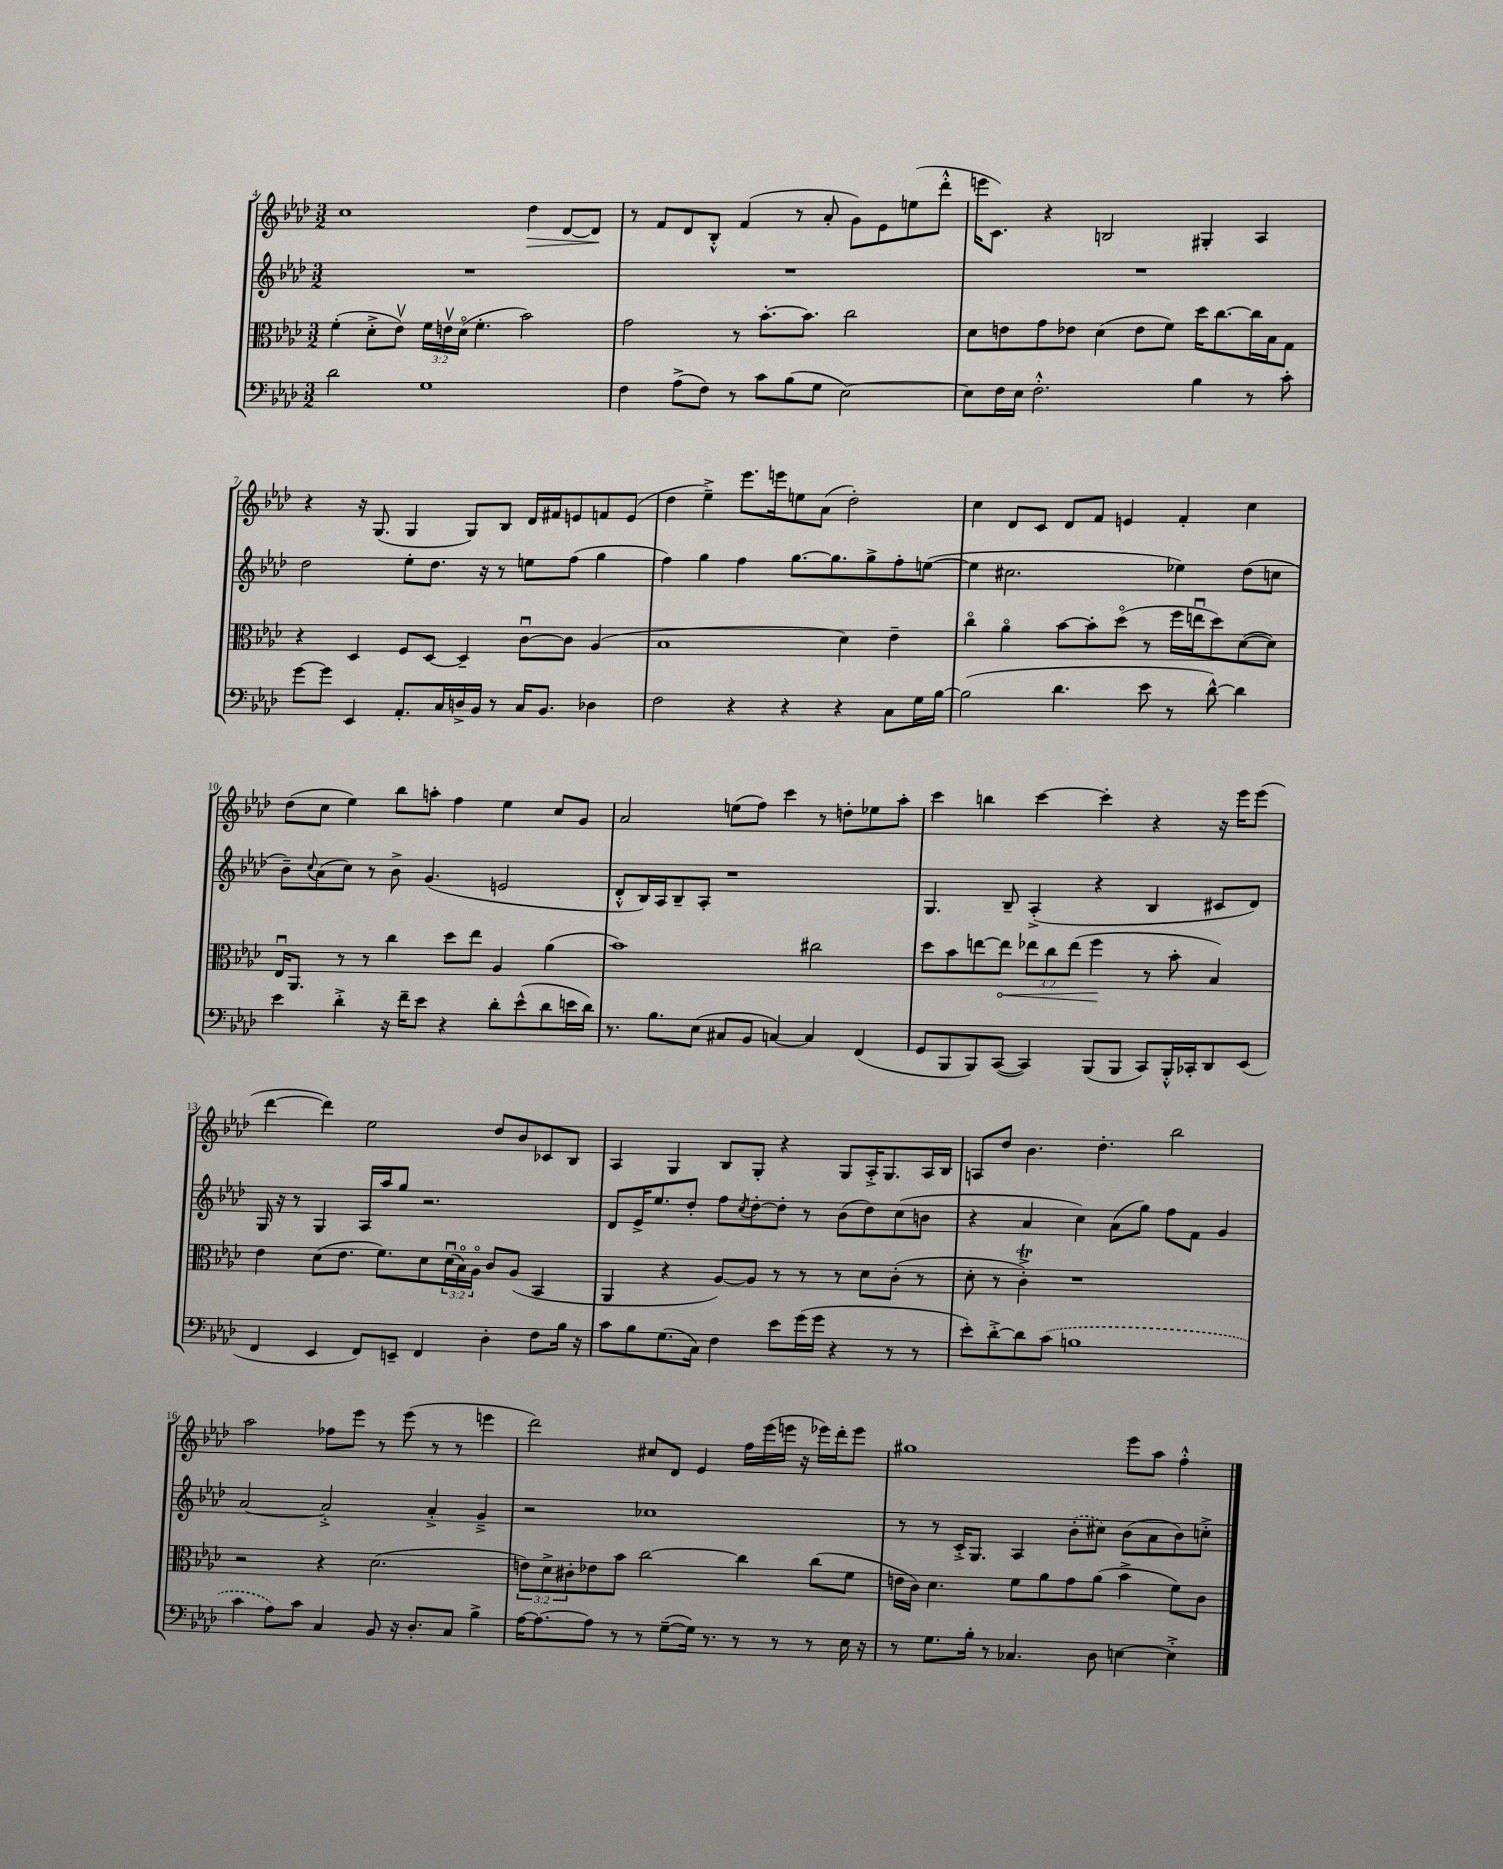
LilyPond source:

<<
\new StaffGroup <<
\new Staff = "s0" {
    \clef treble \key aes \major \numericTimeSignature \time 3/2
    c''1 des''4\> des'8~ des'8\! |
    r8 f'8 des'8 bes8-.-^ f'4( r8 aes'8-. g'8) ees'8 e''8( des'''8-.-^ |
    e'''16 c'8.) r4 b2 gis4-. aes4 |
    r4 r16 g8.( g4 g8) bes8 des'16 fis'16 e'8 f'8 e'8( |
    des''4 ees''4--->) ees'''8. e'''16 e''8 aes'8( des''2-.) |
    c''4 des'8 c'8 des'8 f'8 e'4 f'4-. c''4 |
    des''8( c''8 ees''4) bes''8 a''8-. f''4 ees''4 c''8 g'8 |
    aes'2 e''8( f''8) c'''4 r8 d''8-. ees''8 aes''8-. |
    c'''4 b''4 c'''4~ c'''4-. r4 r16 ees'''16 ees'''8( |
    des'''4~ des'''4) ees''2 des''8 bes'8 ces'8 bes8 |
    aes4 g4 bes8 g8-. r4 g8 aes16-.-> g8. aes16 bes16 |
    a8 des''8 bes'4. des''4.-. bes''2 |
    aes''2 fes''8 ees'''8 r8 ees'''8( r8 r8 e'''4 |
    des'''2) cis''8 des'8 ees'4 f''16 ees'''16( e'''16 r16 ees'''16) des'''16-. ees'''8 |
    gis''1 ees'''8 aes''8 f''4-.-^ \bar "|." |
}
\new Staff = "s1" {
    \clef treble \key aes \major \numericTimeSignature \time 3/2
    R1. |
    R1. |
    R1. |
    des''2 ees''8-. des''8. r16 r8 e''8 f''8( g''4 |
    f''4) g''4 f''4 g''8.~ g''8. g''8-> f''8-. e''8~( |
    e''4 cis''2. ees''4) des''8( c''8 |
    bes'8--) \appoggiatura { c''8 } aes'8( c''8) r8 bes'8-> g'4.( e'2 |
    des'8-.-^ bes16) aes16 bes8-- aes8-. r1 |
    g4. bes8-- aes4-.->( r4 bes4 cis'8 des'8) |
    g16 r16 r8 g4 aes16 aes''16 g''8 r2. |
    des'8 ees'16-> ees''8. des''8-. f''8 \acciaccatura { c''8 } des''8~-. des''8-. r8 bes'8( des''8) c''8( b'8 |
    r4 aes'4 c''4) aes'8( g''8) f''8 f'8 g'4 |
    aes'2~ aes'2-.-> aes'4-.-> g'4---> |
    r2 ces''1 |
    r8 r8 c'16-.-> g8. aes4 \once \slurDashed bes'8-.( cis''8) bes'8( aes'8 bes'8) c''8-.-> \bar "|." |
}
\new Staff = "s2" {
    \clef alto \key aes \major \numericTimeSignature \time 3/2 \override Staff.TupletNumber.text = #tuplet-number::calc-fraction-text
    f'4-.( des'8-.-> ees'8\upbow) \tuplet 3/2 { f'16 e'16\upbow des'16\flageolet( } f'4.-. bes'2) |
    g'2 r8 bes'8.~-. bes'8. c''2 |
    des'8 e'8 g'8 ees'8 des'4( ees'8 f'8) des''16 c''8.~ c''16 bes16 g8 |
    r4 des4 f8 des8~ des4-- c'8~\downbow c'8 aes4( |
    bes1 des'4) ees'4-- |
    c''4\flageolet aes'4\flageolet bes'8~ bes'8-. des''8\flageolet( r8 f''16 e''16\downbow des''8) des'8~( des'8) |
    ees16\downbow aes,8. r8 r8 c''4 des''8 ees''8 aes4 aes'4( |
    bes'1) cis''2 |
    des''8 bes'8 e''8~ \once \override Hairpin.circled-tip = ##t e''8\< \tuplet 3/2 { ees''8 c''8 ees''8( } f''4\! r8 bes'8-. bes4) |
    ees'4 des'8( ees'8. f'8.) des'8 \tuplet 3/2 { des'16\downbow( bes16\flageolet) aes16\flageolet } c'8 aes8( bes,4 |
    aes,4 r4 aes8~) aes8 r8 r8 r8 des'8 c'8-.( r8 |
    des'8-. r8 c'4-.->\trill) r1 |
    r2 r4 des'2.( |
    \tuplet 3/2 { e'8) des'8-> cis'8-. } ees'8 bes'8 c''2~ c''4 c''8( f'8 |
    e'16 c'16) des'4. f'8 aes'8 g'8 aes'8( bes'4-> f'8) c'8 \bar "|." |
}
\new Staff = "s3" {
    \clef bass \key aes \major \numericTimeSignature \time 3/2
    des'2 g1 |
    f4 aes8->( f8) r8 c'8 bes8( g8 ees2~) |
    ees8 f16 ees16 f2.-.-^ bes4 r8 c'8-. |
    g'8~ g'8 ees,4 aes,8.-. c16 d16-> bes,16 r8 c16 bes,8. des4 |
    f2 r4 r4 r4 c8 g16 bes16~ |
    bes2( des'4. ees'8 r8 des'8~-^) des'4 |
    ees'4 des'4-.-> r16 f'16-- ees'8 r4 des'8-. ees'8-^( des'8 e'16 des'16) |
    r8. bes8. ees8( cis8 bes,8 c4~) c4 f,4( |
    g,8 bes,,8 bes,,8) c,8~( c,4) bes,,8( bes,,8 c,8) bes,,16-.-^ ces,16-. des,8 ees,8( |
    f,4 ees,4 f,8) e,8-- f,4 des4-. f8 bes16 r16 |
    c'8 bes8 g8.( c16) f4 ees'8 g'16( g'16 r4 r8 r8 |
    ees'8-.) des'8~-.-> des'8 \once \slurDashed c'8( b1 |
    c'4 aes8) c'8 c4 bes,8 r16 des8.-. c8 bes4-> |
    aes16~ aes8.~ aes8 r8 r8 g8~--( g16) r8. r8 r8 r8 ees16 r16 |
    r8 g8. bes16-. r8 ces4. des8 e4~ e4-.-> \bar "|." |
}
>>
>>
\layout { \context { \Score currentBarNumber = #4 } }
